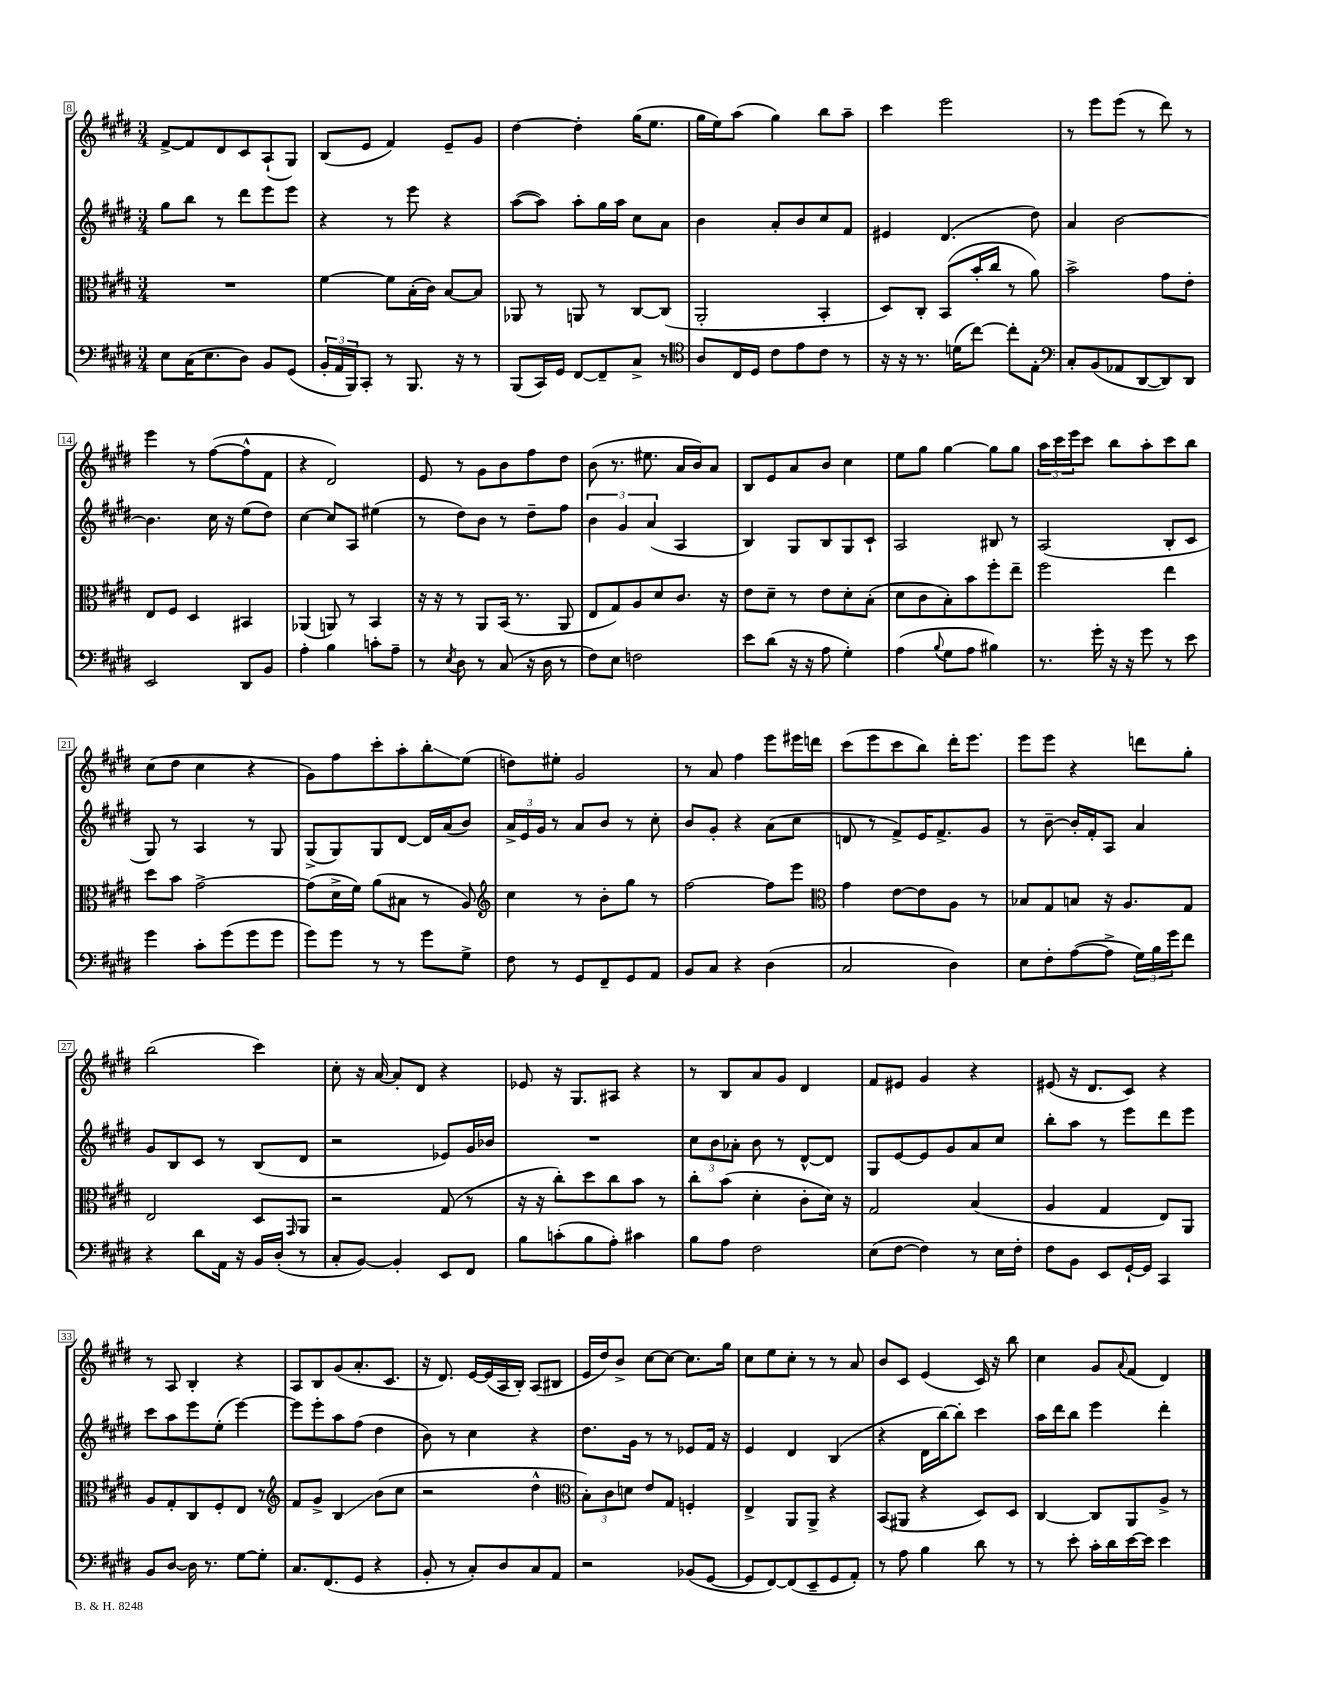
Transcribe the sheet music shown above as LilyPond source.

<<
\new StaffGroup <<
\new Staff = "s0" {
    \clef treble \key e \major \numericTimeSignature \time 3/4
    fis'8~-> fis'8 dis'8 cis'8 a8-!( gis8) |
    b8( e'8 fis'4) e'8-- gis'8 |
    dis''4~ dis''4-. gis''16( e''8. |
    gis''16 e''16) a''8( gis''4) b''8 a''8-- |
    cis'''4 e'''2 |
    r8 e'''8 e'''8( r8 dis'''8) r8 |
    e'''4 r8 fis''8~( fis''8-^ fis'8 |
    r4 dis'2) |
    e'8 r8 gis'8 b'8 fis''8 dis''8 |
    b'8( r8. eis''8. a'16 b'16) a'8 |
    b8 e'8 a'8 b'8 cis''4 |
    e''8 gis''8 gis''4~ gis''8 gis''8 |
    \tuplet 3/2 { a''16 cis'''16 e'''16 } cis'''8 b''8 a''8-. cis'''8 b''8 |
    cis''8( dis''8 cis''4 r4 |
    gis'8) fis''8 cis'''8-. a''8-. b''8-.\glissando e''8( |
    d''8) eis''8-. gis'2 |
    r8 a'8 fis''4 e'''8 eis'''16 d'''16 |
    cis'''8( e'''8 cis'''8 b''8) dis'''16-. e'''8. |
    e'''8 e'''8 r4 d'''8 gis''8-. |
    b''2( cis'''4) |
    cis''8-. r16 a'16~ a'8-. dis'8 r4 |
    ees'8 r16 gis8. ais8 r4 |
    r8 b8 a'8 gis'8 dis'4 |
    fis'8 eis'8 gis'4 r4 |
    eis'8( r16 dis'8. cis'8) r4 |
    r8 a8 b4-. r4 |
    a8 b8 gis'8( a'8.-. cis'8. |
    r16 dis'8.) e'16~ e'16( a16 b16-.) a8( bis8 |
    e'16 dis''16) b'8-> cis''8~ cis''8~ cis''8. gis''16 |
    cis''8 e''8 cis''8-. r8 r8 a'8 |
    b'8 cis'8 e'4( cis'16) r16 b''8 |
    cis''4 gis'8 \appoggiatura { a'8 } fis'8( dis'4) \bar "|." |
}
\new Staff = "s1" {
    \clef treble \key e \major \numericTimeSignature \time 3/4
    gis''8 b''8 r8 dis'''8 e'''8 e'''8 |
    r4 r8 e'''8 r4 |
    a''8~( a''8) a''8-. gis''16 a''16 cis''8 a'8 |
    b'4 a'8-. b'8 cis''8 fis'8 |
    eis'4 dis'4.( dis''8) |
    a'4 b'2~ |
    b'4. cis''16 r16 e''8( dis''8) |
    cis''4~ cis''8 a8 eis''4( |
    r8 dis''8) b'8 r8 dis''8-- fis''8 |
    \tuplet 3/2 { b'4 gis'4 a'4( } a4 |
    b4) gis8 b8 gis8 cis'8-! |
    a2 bis8 r8 |
    a2( b8-. cis'8 |
    gis8) r8 a4 r8 gis8 |
    gis8->( gis8) gis8 dis'8~ dis'16 a'16( b'8) |
    \tuplet 3/2 { a'16-> e'16 gis'16 } r8 a'8 b'8 r8 cis''8-. |
    b'8 gis'8-. r4 a'8( cis''8 |
    d'8 r8 fis'8->) e'16 fis'8.-> gis'8 |
    r8 b'8~-- b'16-. fis'16-. a8 a'4 |
    gis'8 b8 cis'8 r8 b8( dis'8 |
    r2 ees'8) gis'16 bes'16 |
    R2. |
    \tuplet 3/2 { cis''8 b'8 aes'8-. } b'8 r8 dis'8~-^ dis'8 |
    gis8 e'8~ e'8 gis'8 a'8 cis''8 |
    b''8-. a''8 r8 e'''8 dis'''8 e'''8 |
    cis'''8 a''8 e'''8 e''8-.( e'''4~) |
    e'''8 e'''8-. a''8 fis''8( dis''4 |
    b'8) r8 cis''4 r4 |
    dis''8. gis'16 r8 r8 ees'8 fis'16 r16 |
    e'4 dis'4 b4( |
    r4 dis'16 b''16~) b''8-. cis'''4 |
    a''16 dis'''16 b''8 e'''4 dis'''4-. \bar "|." |
}
\new Staff = "s2" {
    \clef alto \key e \major \numericTimeSignature \time 3/4
    R2. |
    fis'4~ fis'8 b16-.( cis'16) b8~ b8 |
    aes,8 r8 a,8 r8 cis8~ cis8( |
    a,2-. b,4-. |
    dis8) cis8-. b,8( b'16-. cis''16 r8 a'8) |
    b'2-> gis'8 e'8-. |
    e8 fis8 dis4 bis,4 |
    aes,4( a,8) r8 b,4 |
    r16 r16 r8 a,8 b,16( r8. a,8 |
    e8 gis8) a8 dis'8 cis'8. r16 |
    e'8 dis'8-- r8 e'8 dis'8-. b8-.( |
    dis'8 cis'8 b8-.) b'8 fis''8-. e''8-- |
    fis''2 e''4 |
    dis''8 b'8 gis'2~-> |
    gis'8( dis'16-> fis'16) a'8( bis8 r8 a8) |
    \clef treble cis''4 r8 b'8-. gis''8 r8 |
    fis''2~ fis''8 e'''8 |
    \clef alto gis'4 e'8~ e'8 a8 r8 |
    bes8 gis8 b8 r16 a8. gis8 |
    e2 dis8 \grace { gis,16 } a,8 |
    r2 gis8( r8 |
    r16 r16 cis''8-.) dis''8 cis''8 b'8 r8 |
    cis''8-. b'8( dis'4-. cis'8-. dis'16) r16 |
    gis2 b4( |
    a4 gis4 e8) a,8 |
    a8 gis8-. cis8 fis8-. e8 r8 |
    \clef treble fis'8 gis'8-> b4\glissando b'8( cis''8 |
    r2 dis''4-^ |
    \clef alto \tuplet 3/2 { b8-.) cis'8 d'8 } e'8 gis8 f4-. |
    e4-> a,8 a,8-> r4 |
    b,8( ais,8 r4 dis8) dis8 |
    cis4~ cis8 a,8 a8-> r8 \bar "|." |
}
\new Staff = "s3" {
    \clef bass \key e \major \numericTimeSignature \time 3/4
    e8 cis16( e8. dis8) b,8 gis,8( |
    \tuplet 3/2 { b,16-. a,16 b,,16) } cis,8-. r8 b,,8. r16 r8 |
    b,,8( cis,16) gis,16 fis,8~ fis,8-- cis8-> r8 |
    \clef tenor a8 cis16 dis16 cis'8 e'8 cis'8 r8 |
    r16 r16 r8. d'16( cis''8~) cis''8-. e8-. |
    \clef bass cis8-. b,8( aes,8 dis,8~ dis,8) dis,8 |
    e,2 dis,8 b,8 |
    a4-. b4 c'8-. a8-- |
    r8 \acciaccatura { e8 } dis8 r8 cis8( r16 dis16 r8 |
    fis8) e8 f2 |
    e'8 dis'8( r16 r16 a8 gis4-.) |
    a4( \appoggiatura { b8 } gis8 a8 bis4) |
    r8. gis'16-. r16 r16 gis'8 r8 e'8 |
    gis'4 cis'8-. gis'8( gis'8 gis'8 |
    gis'8) gis'8 r8 r8 gis'8 gis8-> |
    fis8 r8 gis,8 fis,8-- gis,8 a,8 |
    b,8 cis8 r4 dis4( |
    cis2 dis4) |
    e8 fis8-. a8~( a8-> \tuplet 3/2 { gis16) b16 gis'16 } fis'8 |
    r4 dis'8 a,16 r16 b,16 dis16-.( r8 |
    cis8-. b,8~) b,4-. e,8 fis,8 |
    b8 c'8-.( b8 a8-.) cis'4 |
    b8 a8 fis2 |
    e8( fis8~ fis4) r8 e16 fis16-. |
    fis8 b,8 e,8 gis,16~-! gis,16 cis,4 |
    b,8 dis8~ dis16 r8. gis8~ gis8-. |
    cis8. fis,8.( gis,8 r4 |
    b,8-. r8 cis8-.) dis8 cis8 a,8 |
    r2 bes,8( gis,8~ |
    gis,8 fis,8~) fis,8( e,8-- gis,8 a,8-.) |
    r8 a8 b4 dis'8 r8 |
    r8 e'8-. cis'16-. dis'16 e'16~ e'16 e'4 \bar "|." |
}
>>
>>
\layout { \context { \Score currentBarNumber = #8 \override BarNumber.stencil = #(make-stencil-boxer 0.1 0.3 ly:text-interface::print) } }
